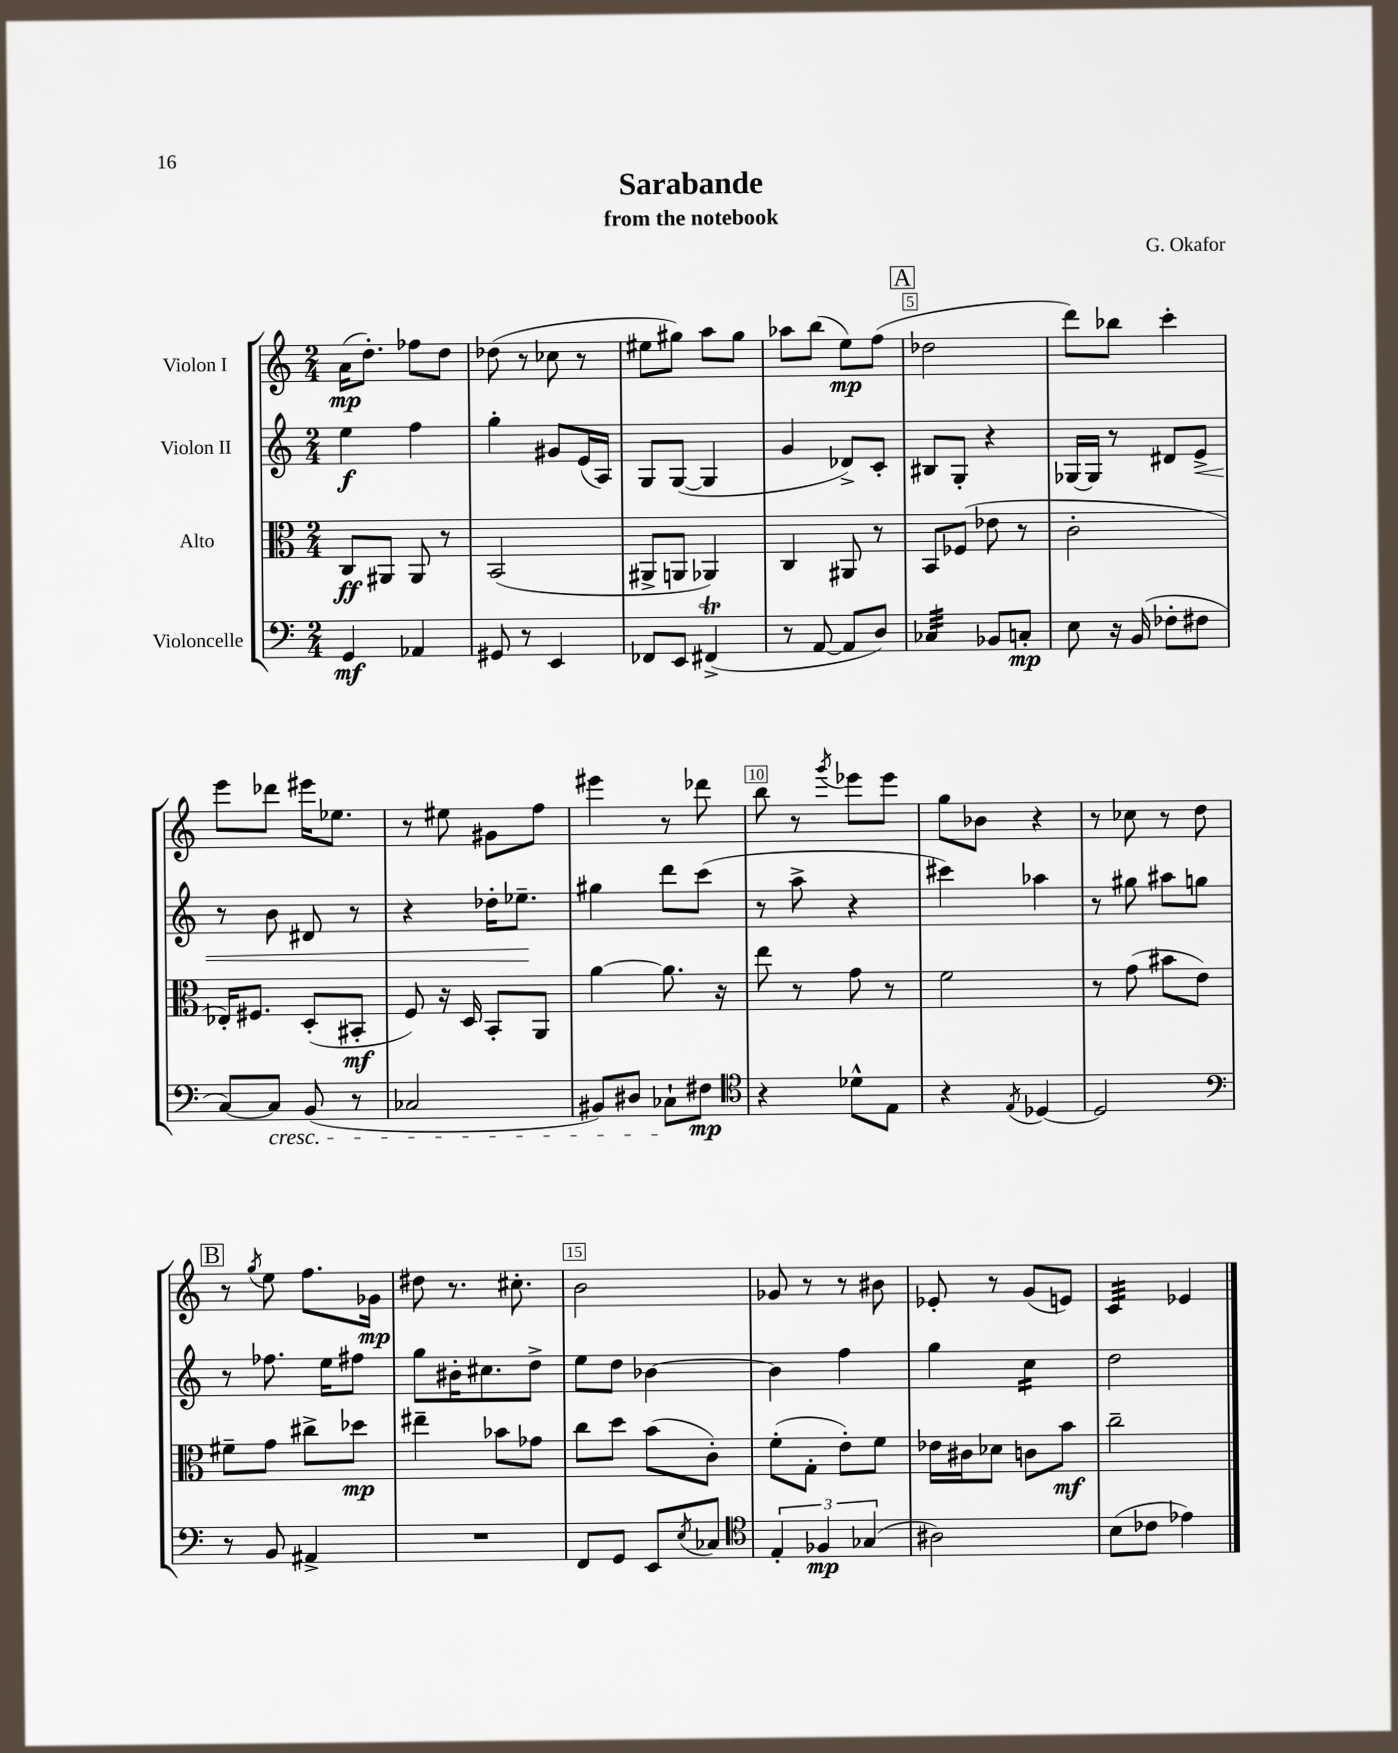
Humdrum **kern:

**kern	**kern	**kern	**kern
*staff4	*staff3	*staff2	*staff1
*clefF4	*clefC3	*clefG2	*clefG2
*k[]	*k[]	*k[]	*k[]
*M2/4	*M2/4	*M2/4	*M2/4
4GG	8C	4ee	(16a
.	.	.	8.dd')
.	8AA#	.	.
4AA-	8AA#	4ff	8ff-
.	8r	.	8dd
=	=	=	=
8GG#	(2BB	4gg'	(8dd-
8r	.	.	8r
4EE	.	8g#	8cc-
.	.	(16e	8r
.	.	16A)	.
=	=	=	=
8FF-	8AA#^	8G	8ee#
8EE	8AA	([8G	8gg#)
(4FF#^	4AA-)	4G]	8aa
.	.	.	8gg#
=	=	=	=
8r	4C	4g	8aa-
[8AA	.	.	(8bb
8AA]	8AA#	8d-^)	8ee)
8D)	8r	8c'	(8ff
=	=	=	=
4C-	8BB	8B#	2dd-
.	(8F-	8G'	.
8BB-	8e-	4r	.
8C'	8r	.	.
=	=	=	=
8E	2c'	[16G-	8ddd)
.	.	16G-]	.
16r	.	8r	8bb-
(16BB	.	.	.
8F-'	.	8d#	4ccc'
8F#	.	8e^	.
=	=	=	=
[8C)	16E-')	8r	8eee
.	8.F#	.	.
8C]	.	8b	8ddd-
(8BB	(8D'	8d#	16eee#
.	.	.	8.ee-
8r	8BB#'	8r	.
=	=	=	=
2C-	8F)	4r	8r
.	16r	.	8ee#
.	16D	.	.
.	8BB'	16dd-'	8g#
.	.	8.ee-~	.
.	8AA	.	8ff
=	=	=	=
8BB#)	[4a	4gg#	4eee#
8D#	.	.	.
8C-`	8.a]	8ddd	8r
8F#	.	(8ccc	8ddd-
.	16r	.	.
=	=	=	=
*clefC4	*	*	*
4r	8ee	8r	8bb
.	8r	8aa^	8r
.	.	.	8qggg
8d-^^	8g	4r	8eee-
8E	8r	.	8eee-
=	=	=	=
4r	2f	4ccc#)	8gg
.	.	.	8b-
8qE	.	.	.
[4D-	.	4aa-	4r
=	=	=	=
2D-]	8r	8r	8r
.	(8g	8gg#	8cc-
.	8b#	8aa#	8r
.	8e)	8gg	8dd
=	=	=	=
*clefF4	*	*	*
8r	8f#~	8r	8r
.	.	.	8qgg
8BB	8g	8.ff-	8ee
4AA#^	8cc#^	.	8.ff
.	.	16ee	.
.	8dd-	8ff#	.
.	.	.	16g-
=	=	=	=
2r	4ee#~	8gg	8dd#
.	.	16b#'	8.r
.	.	8.cc#	.
.	8b-	.	.
.	.	.	8.cc#'
.	8g-	8dd^	.
=	=	=	=
8FF	8cc	8ee	2b
8GG	8dd	8dd	.
8EE	(8b	[4b-	.
8qE	.	.	.
8C-	8c')	.	.
=	=	=	=
*clefC4	*	*	*
6E'	(8f'	4b-]	8g-
.	8G'	.	8r
6F-	.	.	.
.	8e')	4ff	8r
(6G-	.	.	.
.	8f	.	8b#
=	=	=	=
2A#)	16e-	4gg	8e-'
.	16c#	.	.
.	8d-	.	8r
.	8c	4cc	(8g
.	8b	.	8e)
=	=	=	=
(8B	2cc~	2dd	4c
8c-	.	.	.
4e-)	.	.	4e-
==	==	==	==
*-	*-	*-	*-
